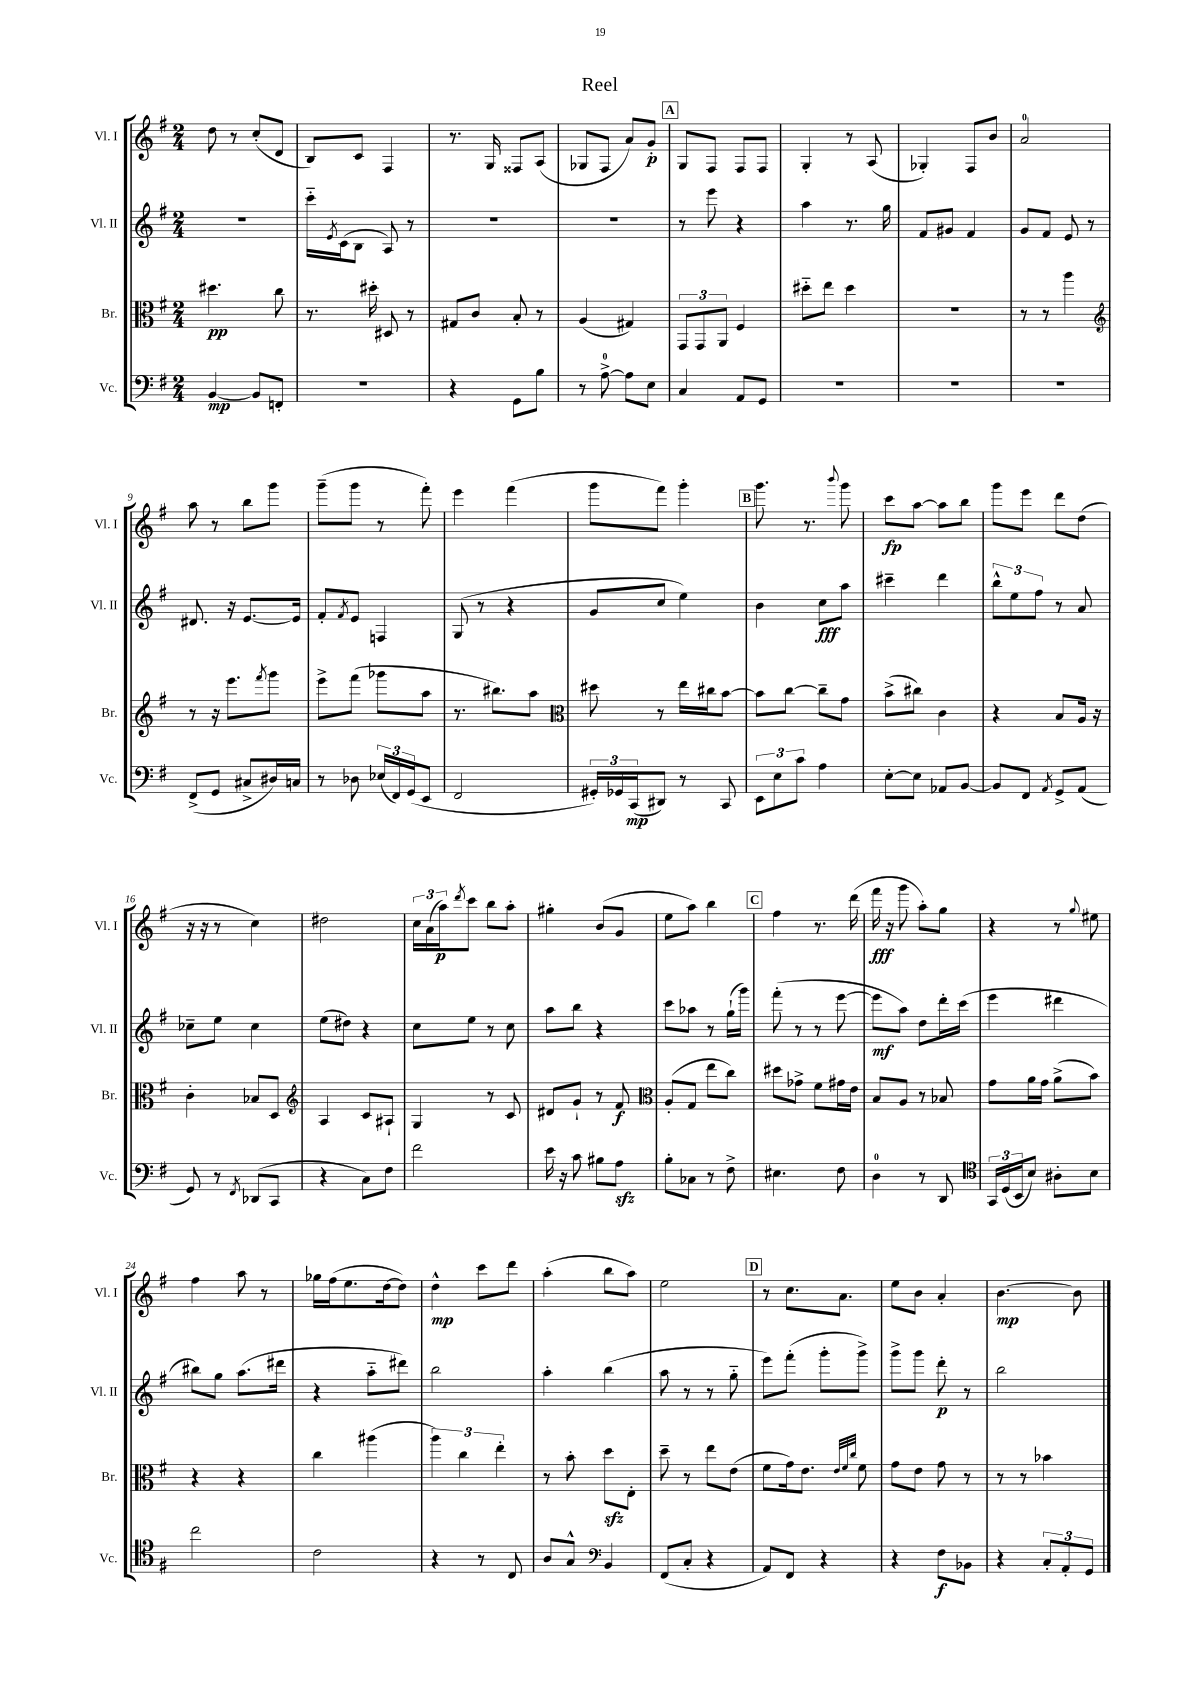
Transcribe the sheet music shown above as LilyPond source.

\header { title = "Reel" }
<<
\new StaffGroup <<
\new Staff = "s0" \with { instrumentName = "Vl. I" shortInstrumentName = "Vl. I" } {
    \clef treble \key g \major \numericTimeSignature \time 2/4
    d''8 r8 c''8-.( d'8 |
    b8) c'8 fis4 |
    r8. g16 fisis8 a8( |
    ges8 fis8 a'8) g'8-.\p |
    \mark \markup { \box "A" } g8 fis8 fis8 fis8 |
    g4-. r8 a8( |
    ges4-.) fis8 b'8 |
    a'2-0 |
    a''8 r8 b''8 g'''8 |
    g'''8--( g'''8 r8 fis'''8-.) |
    e'''4 fis'''4( |
    g'''8 fis'''8) g'''4-. |
    \mark \markup { \box "B" } g'''8. r8. \appoggiatura { b'''8 } g'''8 |
    c'''8\fp a''8~ a''8 b''8 |
    g'''8 e'''8 d'''8 d''8( |
    r16 r16 r8 c''4) |
    dis''2 |
    \tuplet 3/2 { c''16 a'16( a''16\p) } \acciaccatura { d'''8 } c'''8 b''8 a''8-. |
    gis''4-. b'8( g'8 |
    e''8 a''8) b''4 |
    \mark \markup { \box "C" } fis''4 r8. d'''16( |
    fis'''16\fff r16 g'''8 a''8-.) g''8 |
    r4 r8 \appoggiatura { g''8 } eis''8 |
    fis''4 a''8 r8 |
    ges''16 fis''16( e''8. d''16~ d''8) |
    d''4-^\mp c'''8 d'''8 |
    a''4-.( b''8 a''8) |
    e''2 |
    \mark \markup { \box "D" } r8 c''8. a'8. |
    e''8 b'8 a'4-. |
    b'4.~\mp b'8 \bar "|." |
}
\new Staff = "s1" \with { instrumentName = "Vl. II" shortInstrumentName = "Vl. II" } {
    \clef treble \key g \major \numericTimeSignature \time 2/4
    r2 |
    c'''16-_ \acciaccatura { e'8 } c'16( b8 a8) r8 |
    R2 |
    R2 |
    \mark \markup { \box "A" } r8 e'''8 r4 |
    a''4 r8. g''16 |
    fis'8 gis'8 fis'4 |
    g'8 fis'8 e'8 r8 |
    dis'8. r16 e'8.~ e'16 |
    fis'8-. \acciaccatura { fis'8 } e'8 f4 |
    g8( r8 r4 |
    g'8 c''8 e''4) |
    \mark \markup { \box "B" } b'4 c''8\fff a''8 |
    cis'''4-- d'''4 |
    \tuplet 3/2 { b''8-^ e''8 fis''8 } r8 a'8 |
    ces''8-- e''8 ces''4 |
    e''8( dis''8) r4 |
    c''8 e''8 r8 c''8 |
    a''8 b''8 r4 |
    c'''8 aes''8 r8 g''16-!( g'''16) |
    \mark \markup { \box "C" } fis'''8-.( r8 r8 e'''8~ |
    e'''8\mf a''8) d''8 d'''16-. c'''16( |
    e'''4 dis'''4 |
    bis''8) g''8 a''8.( dis'''16 |
    r4 a''8-_ dis'''8) |
    b''2 |
    a''4-. b''4( |
    a''8 r8 r8 g''8-_ |
    \mark \markup { \box "D" } e'''8) fis'''8-.( g'''8-. g'''8->) |
    g'''8-> g'''8 d'''8-.\p r8 |
    b''2 \bar "|." |
}
\new Staff = "s2" \with { instrumentName = "Br." shortInstrumentName = "Br." } {
    \clef alto \key g \major \numericTimeSignature \time 2/4
    dis''4.\pp c''8 |
    r8. dis''16-. dis8 r8 |
    gis8 c'8 b8-. r8 |
    a4( gis4) |
    \mark \markup { \box "A" } \tuplet 3/2 { g,8 g,8 a,8 } fis4 |
    dis''8-_ e''8 dis''4 |
    r2 |
    r8 r8 a''4 |
    \clef treble r8 r16 e'''8. \acciaccatura { fis'''8 } g'''8 |
    e'''8-> fis'''8( ges'''8 a''8 |
    r8. bis''8.) a''8 |
    \clef alto dis''8 r8 e''16 cis''16 b'8~ |
    \mark \markup { \box "B" } b'8 c''8~ c''8-- g'8 |
    b'8->( cis''8) c'4 |
    r4 b8 a16 r16 |
    c'4-. bes8 d8 |
    \clef treble a4 c'8 ais8-! |
    g4 r8 c'8 |
    dis'8 g'8-! r8 fis'8\f |
    \clef alto a8-.( g8 e''8 c''8) |
    \mark \markup { \box "C" } dis''8 ges'8-> fis'8 gis'16 e'16 |
    b8 a8 r8 bes8 |
    g'8 a'16 g'16 a'8->( b'8) |
    r4 r4 |
    c''4 ais''4( |
    \tuplet 3/2 { a''4) c''4 e''4-. } |
    r8 b'8-. d''8\sfz e8-. |
    d''8-- r8 e''8 e'8( |
    \mark \markup { \box "D" } fis'8 g'16) e'8. \grace { e'32 fis'32 c''32 } fis'8 |
    g'8 e'8 g'8 r8 |
    r8 r8 bes'4 \bar "|." |
}
\new Staff = "s3" \with { instrumentName = "Vc." shortInstrumentName = "Vc." } {
    \clef bass \key g \major \numericTimeSignature \time 2/4
    b,4~\mp b,8 f,8-. |
    r2 |
    r4 g,8 b8 |
    r8 a8-0~-> a8 e8 |
    \mark \markup { \box "A" } c4 a,8 g,8 |
    R2 |
    R2 |
    R2 |
    fis,8->( g,8 cis8-> dis16) c16 |
    r8 des8 \tuplet 3/2 { ees16( fis,16) g,16( } e,8 |
    fis,2 |
    \tuplet 3/2 { gis,16-.) ges,16 c,16\mp( } dis,8) r8 c,8 |
    \mark \markup { \box "B" } \tuplet 3/2 { e,8 e8 c'8 } a4 |
    e8~-. e8 aes,8 b,8~ |
    b,8 fis,8 \acciaccatura { a,8 } g,8-> a,8( |
    g,8) r8 \acciaccatura { fis,8 } des,8( c,8 |
    r4 c8) fis8 |
    fis'2 |
    e'16 r16 c'8 bis8 a8\sfz |
    b8-. ces8 r8 fis8-> |
    \mark \markup { \box "C" } eis4. fis8 |
    d4-0 r8 d,8 |
    \clef tenor \tuplet 3/2 { g,16 d16( b,16 } b8) ais8-. b8 |
    c''2 |
    c'2 |
    r4 r8 c8 |
    a8 g8-^ \clef bass b,4 |
    fis,8( c8-. r4 |
    \mark \markup { \box "D" } a,8) fis,8 r4 |
    r4 fis8\f bes,8 |
    r4 \tuplet 3/2 { c8-. a,8-. g,8 } \bar "|." |
}
>>
>>
